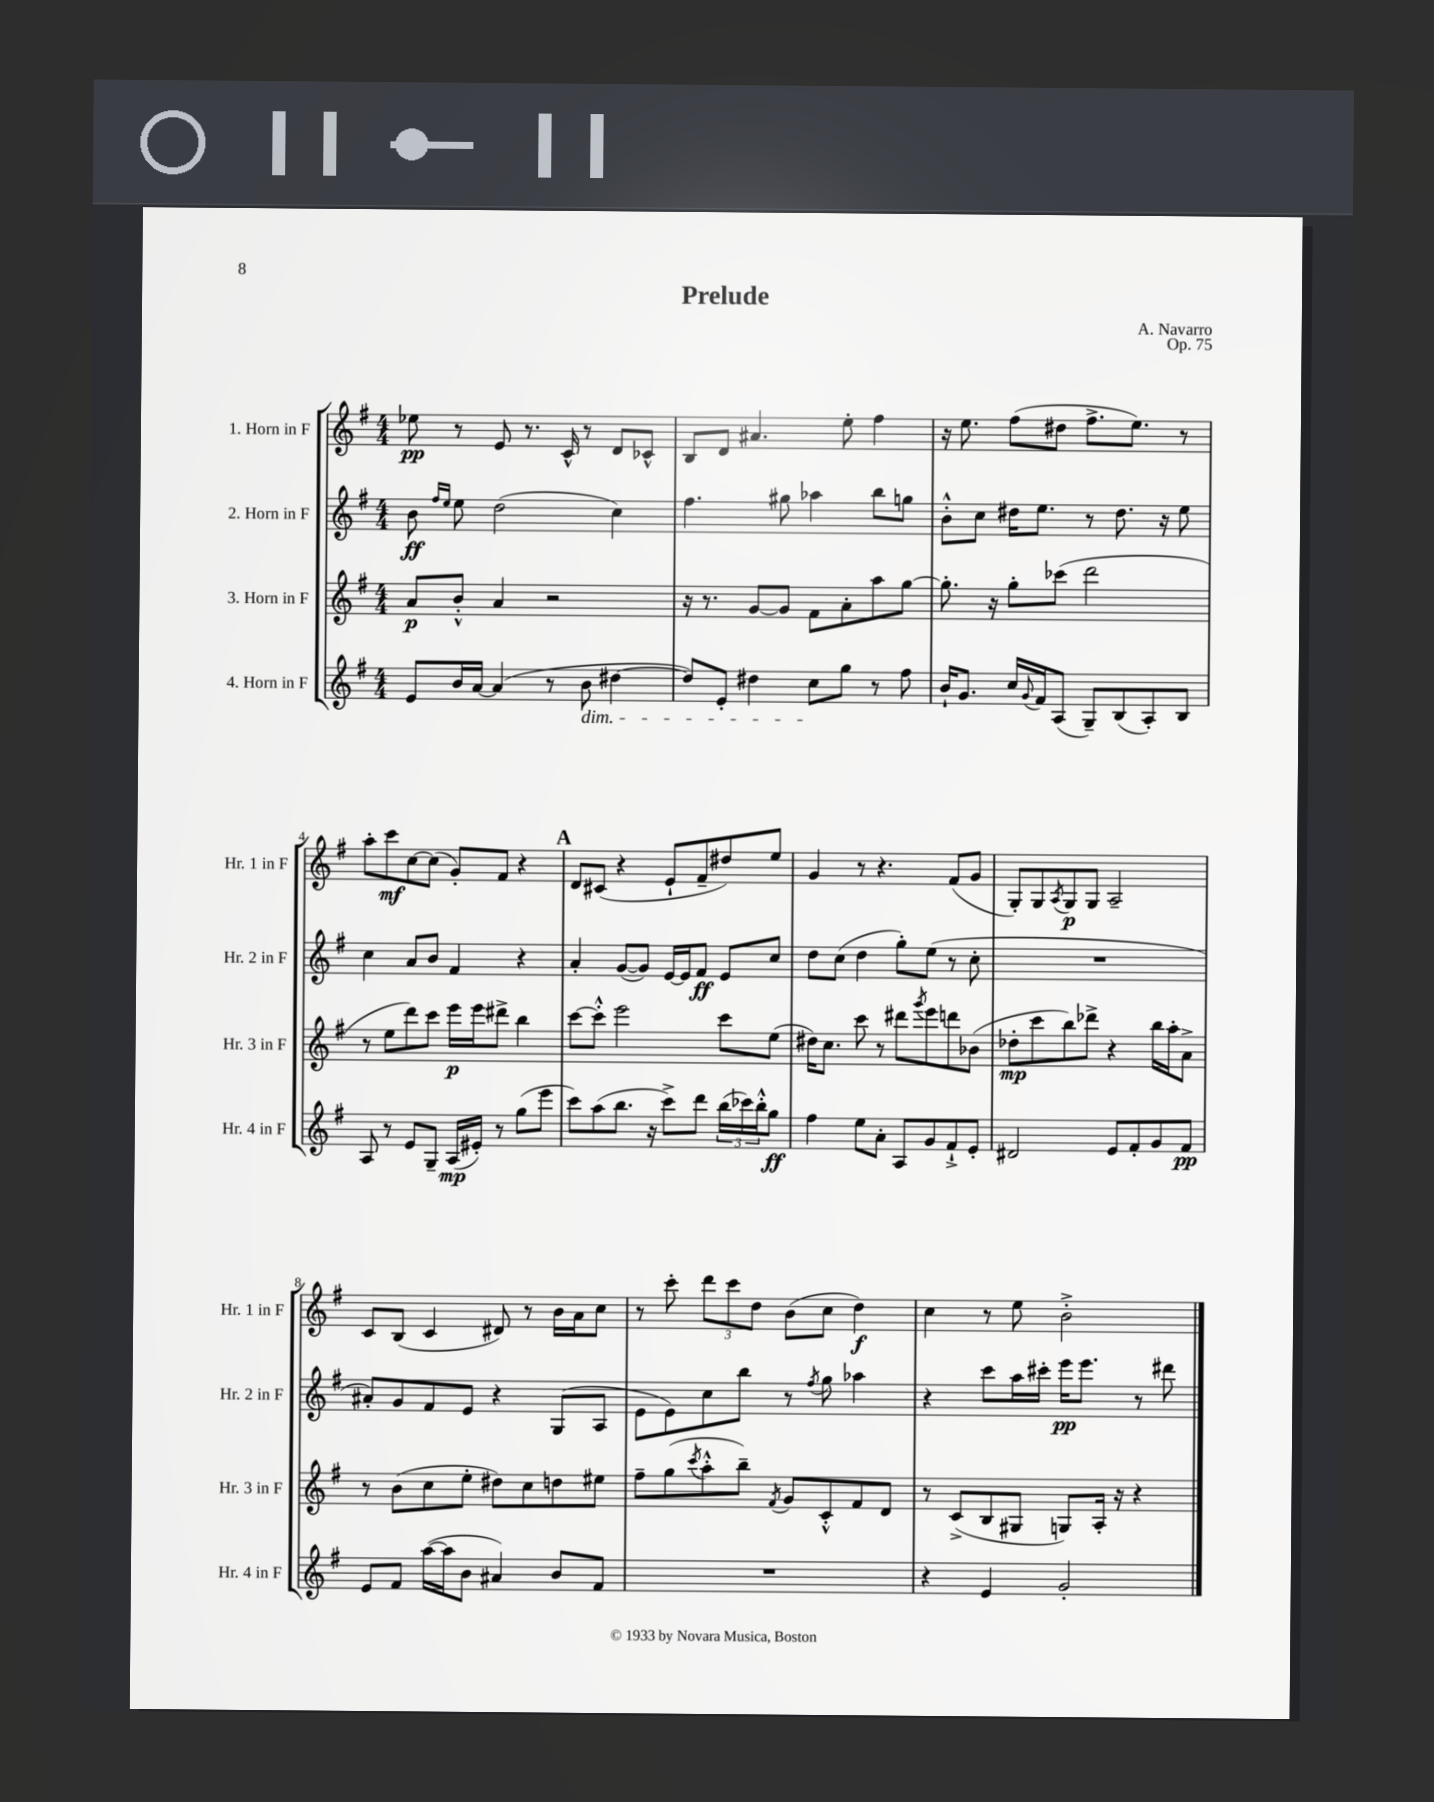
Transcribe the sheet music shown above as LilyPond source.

\header { title = "Prelude" composer = "A. Navarro" opus = "Op. 75" }
<<
\new StaffGroup <<
\new Staff = "s0" \with { instrumentName = "1. Horn in F" shortInstrumentName = "Hr. 1 in F" } {
    \clef treble \key g \major \numericTimeSignature \time 4/4
    ees''8\pp r8 e'8 r8. c'16-^ r8 d'8 ces'8-^ |
    b8 d'8 ais'4. e''8-. fis''4 |
    r16 e''8. fis''8( dis''8 fis''8.-> e''8.) r8 |
    a''8-. c'''8\mf c''8~ c''8( g'8-.) fis'8 r4 |
    \mark \markup { \bold "A" } d'8 cis'8( r4 e'8-! fis'8-- dis''8) e''8 |
    g'4 r8 r4. fis'8( g'8 |
    g8-.) g8 \acciaccatura { a8 } g8\p g8 a2-- |
    c'8 b8( c'4 dis'8) r8 b'16 a'16 c''8 |
    r8 c'''8-. \tuplet 3/2 { d'''8 c'''8 d''8 } b'8( c''8 d''4\f) |
    c''4 r8 e''8 b'2-.-> \bar "|." |
}
\new Staff = "s1" \with { instrumentName = "2. Horn in F" shortInstrumentName = "Hr. 2 in F" } {
    \clef treble \key g \major \numericTimeSignature \time 4/4
    b'8\ff \grace { fis''16 e''16 } e''8 d''2( c''4) |
    fis''4. gis''8 aes''4 b''8 g''8 |
    b'8-.-^ c''8 dis''16 e''8. r8 dis''8. r16 e''8 |
    c''4 a'8 b'8 fis'4 r4 |
    \mark \markup { \bold "A" } a'4-. g'8~( g'8) e'16~ e'16 fis'8\ff e'8 c''8 |
    d''8 c''8( d''4 g''8-.) e''8( r8 c''8-. |
    R1 |
    ais'8-.) g'8 fis'8 e'8 r4 g8( a8 |
    e'8 e'8) c''8 b''8 r8 \acciaccatura { fis''8 } g''8 aes''4 |
    r4 c'''8 a''16 cis'''16-. e'''16\pp e'''8. r8 dis'''8 \bar "|." |
}
\new Staff = "s2" \with { instrumentName = "3. Horn in F" shortInstrumentName = "Hr. 3 in F" } {
    \clef treble \key g \major \numericTimeSignature \time 4/4
    a'8\p b'8-.-^ a'4 r2 |
    r16 r8. g'8~ g'8 fis'8 a'8-. a''8 g''8~ |
    g''8.-. r16 g''8-. ces'''8( d'''2 |
    r8 e''8 d'''8) c'''8 e'''16\p e'''16 dis'''8-> b''4 |
    \mark \markup { \bold "A" } c'''8~ c'''8-.-^ e'''2 c'''8 e''8( |
    dis''16) c''8. c'''8 r8 dis'''8 \acciaccatura { g'''8 } e'''8 d'''8 bes'8( |
    des''8-.\mp c'''8 b''8) des'''8-> r4 b''16 a''16-. a'8-> |
    r8 b'8( c''8 e''8-. dis''8) c''8 d''8 eis''8 |
    fis''8-- g''8( \acciaccatura { c'''8 } a''8-.-^ b''8--) \acciaccatura { fis'8 } g'8 c'8-.-^ fis'8 d'8 |
    r8 c'8->( b8 gis8 g8) a16-. r16 r4 \bar "|." |
}
\new Staff = "s3" \with { instrumentName = "4. Horn in F" shortInstrumentName = "Hr. 4 in F" } {
    \clef treble \key g \major \numericTimeSignature \time 4/4
    e'8 b'16 a'16~ a'4( r8 b'8\dim dis''4~ |
    dis''8) e'8-. dis''4 c''8\! g''8 r8 fis''8 |
    b'16-! g'8. c''16 \appoggiatura { g'8 } fis'16 a8( g8--) b8( a8-.) b8 |
    a8 r8 e'8 g8-- a16\mp( eis'16-.) r8 g''8( e'''8 |
    \mark \markup { \bold "A" } c'''8) a''8( b''8. r16 c'''8->) d'''8 \tuplet 3/2 { b''16( ces'''16) b''16-.-^ } g''8\ff |
    fis''4 e''8 a'8-. a8 g'8 fis'8-!-> e'8-. |
    dis'2 e'8 fis'8-. g'8 fis'8\pp |
    e'8 fis'8 a''16~( a''16 b'8 ais'4) b'8 fis'8 |
    R1 |
    r4 e'4 g'2-. \bar "|." |
}
>>
>>
